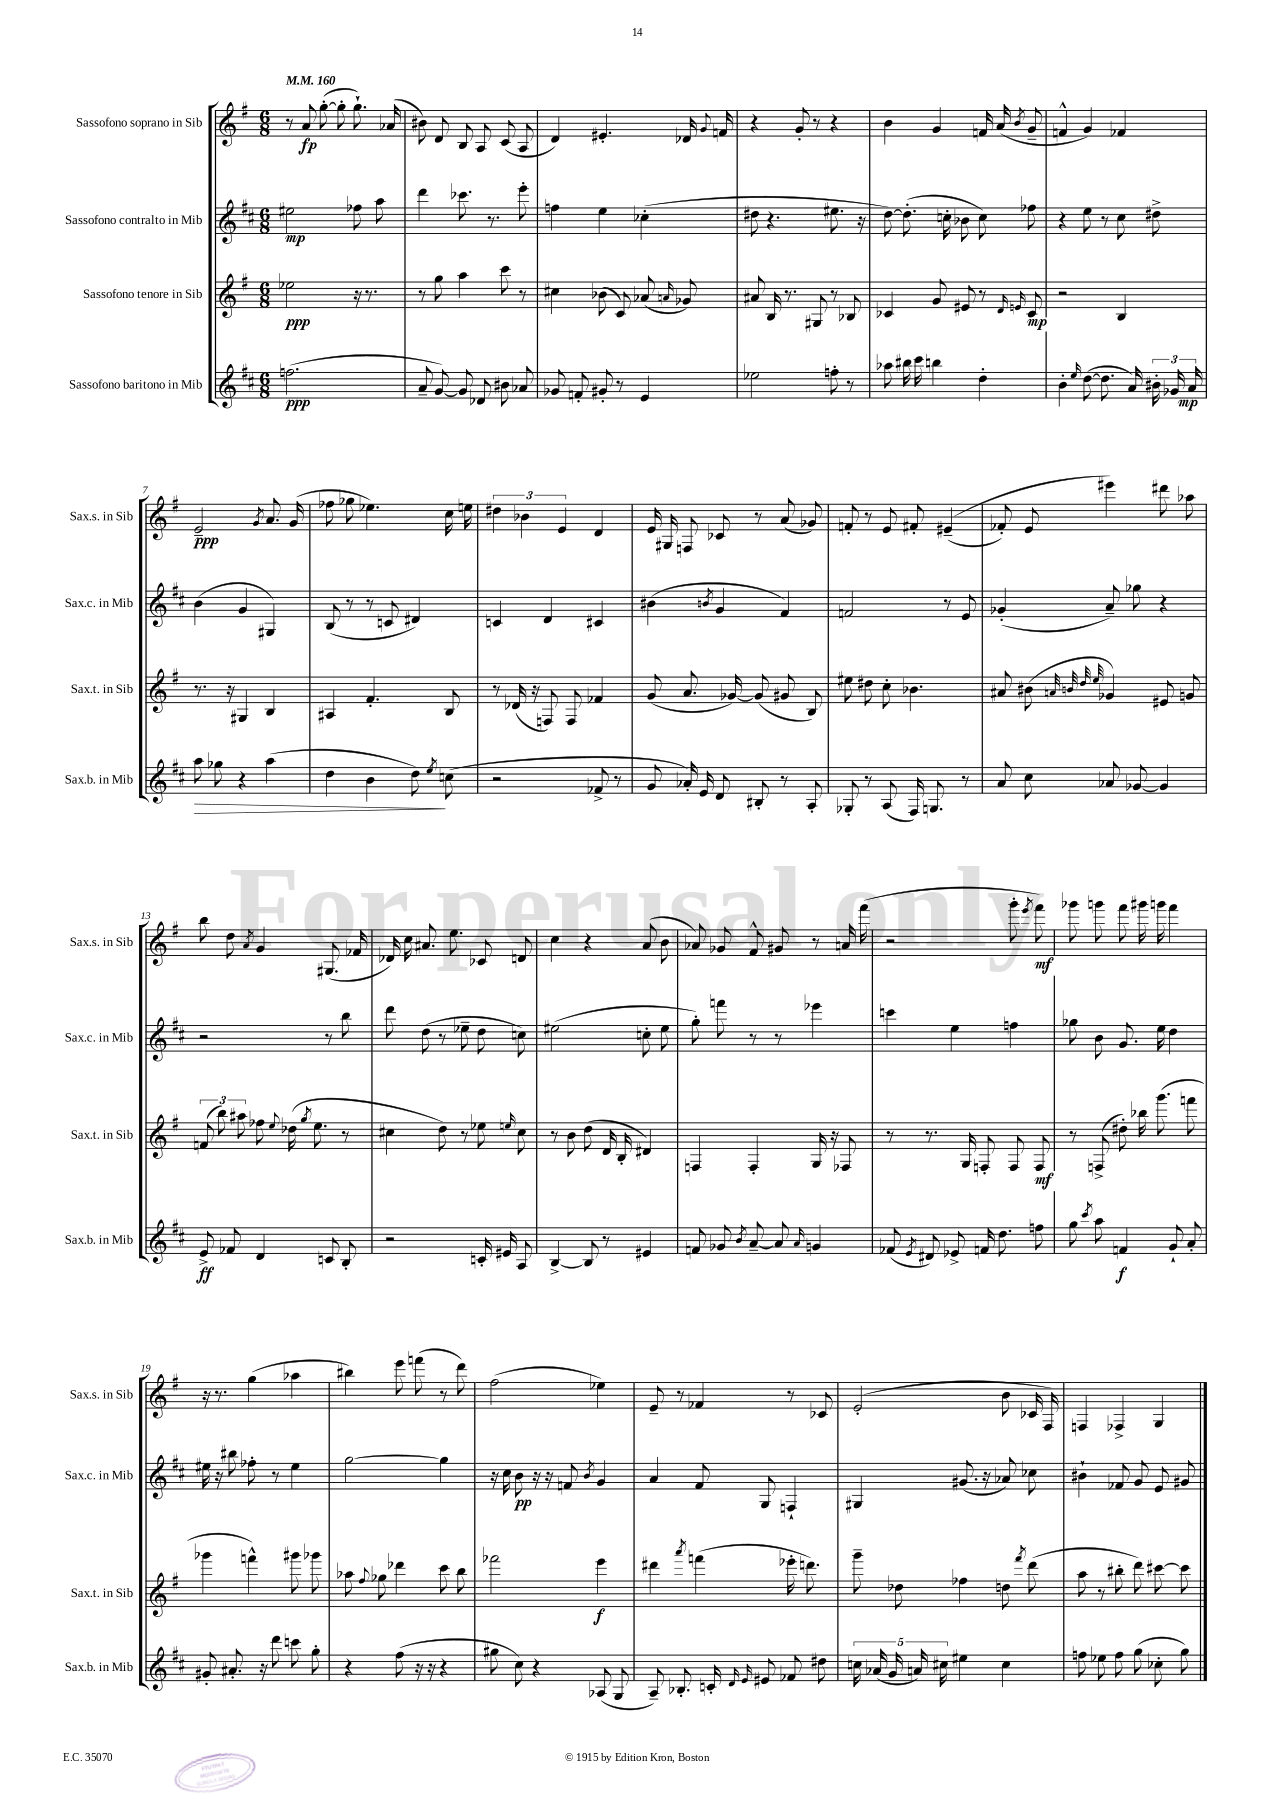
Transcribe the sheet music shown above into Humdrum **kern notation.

**kern	**kern	**kern	**kern
*staff4	*staff3	*staff2	*staff1
*clefG2	*clefG2	*clefG2	*clefG2
*k[f#c#]	*k[f#]	*k[f#c#]	*k[f#]
*M6/8	*M6/8	*M6/8	*M6/8
*MM160	*MM160	*MM160	*MM160
(2.ff	2ee-	2ee#	8r
.	.	.	8a
.	.	.	([8gg'
.	.	.	8gg']
.	16r	8ff-	8.gg`)
.	8.r	.	.
.	.	8aa	.
.	.	.	(16a-
=	=	=	=
8a~	8r	4ddd	8b#)
[8g)	8gg	.	8d
8g]	4aa	8.ccc-	8B
8d-	.	.	8A
.	.	8.r	.
8b#	8ccc	.	(8c
8a-	8r	8eee'	8A
=	=	=	=
8g-	4cc#	4ff	4d)
8f'	.	.	.
8g#'	(8b-	4ee	4.e#'
8r	8c)	.	.
4e	(8a-	(4cc-'	.
.	16qqa	.	.
.	8g-)	.	16d-
.	.	.	8qqg
.	.	.	16f
=	=	=	=
2ee-	8a#	8dd#	4r
.	16B	4.r	.
.	8.r	.	.
.	.	.	8g'
.	8G#	.	8r
8ff'	8r	8.ee#	4r
8r	8B-	.	.
.	.	16r	.
=	=	=	=
8aa-	4c-	[8dd)	4b
16bb#	.	(8.dd']	.
16ccc#	.	.	.
4bb	8g	.	4g
.	.	16cc'	.
.	8e#	8b-	.
4dd'	8r	8cc)	16f
.	.	.	(16a
.	16qqd	.	.
.	16qqe	.	8qb
.	8c-	8ff-	8g~
=	=	=	=
4b'	2r	4r	4f^^
16qqee	.	.	.
([8dd	.	8ee	4g)
8.dd]	.	8r	.
.	4B	8cc#	4f-
16a)	.	.	.
24b#'	.	8dd#^	.
24g-	.	.	.
24a	.	.	.
=	=	=	=
8aa	8.r	(4b	2e~
8gg-	.	.	.
.	16r	.	.
4r	4G#	4g	.
.	.	.	8qg
(4aa	4B	4G#)	8.a
.	.	.	(16g
=	=	=	=
4dd	4A#	(8B	8ff-
.	.	8r	8gg-
4b	4.f#'	8r	4.ee-)
.	.	8c	.
8dd)	.	4d#)	.
8qee	.	.	.
(8cc	8B	.	16cc
.	.	.	16ee
=	=	=	=
2r	8r	4c	6dd#
.	(16d-	.	.
.	.	.	6b-
.	16r	.	.
.	8F)	4d	.
.	.	.	6e
.	8F	.	.
8f-^	4f-	4c#	4d
8r	.	.	.
=	=	=	=
8g	(8g	(4b#	16e
.	.	.	16G#
16a-')	8.a	.	8F
16e	.	.	.
.	.	8qb	.
8d	.	4g	8c-
.	[16g-)	.	.
8B#'	(8g-]	.	8r
8r	8g#	4f#)	(8a
8A'	8B)	.	8g-)
=	=	=	=
8G-'	8ee#	2f	8f'
8r	8dd#	.	8r
(8A	8cc'	.	8e
16F#)	4.b-	.	8f#'
8.G	.	.	.
.	.	8r	&((4e#~
8r	.	8e	.
=	=	=	=
8a	8a#	(4g-'	8f-')
8cc#	(8b#	.	8e
.	32qqa	.	.
.	32qqb	.	.
.	32qqdd	.	.
.	32qqee	.	.
8a-	4g-)	8a~)	4eee#&)
[8g-	.	8gg-	.
4g-]	8e#	4r	8ddd#
.	8g	.	8aa-
=	=	=	=
8e^	(12f	2r	8bb
.	12bb)	.	.
8f-	.	.	8dd
.	12aa#	.	.
.	.	.	8qa
4d	8ff-	.	4g
.	8qqee	.	.
.	(16dd-	.	.
.	8qgg	.	.
.	8.ee	.	.
8c	.	8r	(8.G#
8B'	8r	8bb	.
.	.	.	16f-
=	=	=	=
2r	4cc#	8ddd	16d-)
.	.	.	16cc
.	.	(8dd	8.a#
.	8dd)	8r	.
.	.	.	8.ee
.	8r	8ee-~	.
16c'	8ee-	8dd	8c-
16e#	.	.	.
.	16qqee	.	.
8A	8cc#	8cc)	8d
=	=	=	=
[4B^	8r	(2ee#	4cc
.	8b	.	.
8B]	(8dd	.	4r
8r	16d	.	.
.	16B'	.	.
4e#	4d#)	8cc'	(8a
.	.	8ee#	8b
=	=	=	=
8f	4F	8gg')	8a-)
8g-	.	8fff	8g-
8qb	.	.	.
[8a~	4F'	8r	8f#^^
8a]	.	8r	8g#
16qqa	.	.	.
4g	16G	4eee-	8r
.	16r	.	.
.	8F-	.	16a
.	.	.	(16fff#
=	=	=	=
(8f-	8r	4ccc	2r
8qe	.	.	.
8d#)	8.r	.	.
8e-^	.	4ee	.
.	16G	.	.
16f	8F'	.	.
8.dd	.	.	.
.	8F	4ff	8ggg'
.	.	.	8qeee
8ff	8F	.	8fff#)
=	=	=	=
8gg	8r	8gg-	8ggg-
8qccc#	.	.	.
8aa	(8F^	8b	8ggg
4f	8dd#')	8.g	8fff#
.	16bb-	.	16ggg#
.	(8.ggg	16ee	16ggg
8g`	.	4dd	4fff#
8a'	8fff	.	.
=	=	=	=
8g#'	4ggg-	16ee#	16r
.	.	16r	8.r
8.a#'	.	8bb#	.
.	4fff^^)	8ff-'	(4gg
16r	.	.	.
8ddd	.	8r	.
8ccc	8ggg#	4ee#	4aa-
8gg'	8ggg-	.	.
=	=	=	=
4r	8aa-	[2gg	4bb#)
.	8qqff#	.	.
.	8gg-	.	.
(8ff#	4ddd-	.	8eee
16r	.	.	(8fff
16r	.	.	.
4r	8ccc	4gg]	8r
.	8bb	.	8ddd)
=	=	=	=
8gg#	2fff-	16r	(2ff#
.	.	16cc#	.
8cc#)	.	8b	.
4r	.	16r	.
.	.	16r	.
.	.	8f	.
.	.	8qb	.
(8A-	4eee	4g	4ee-)
8G	.	.	.
=	=	=	=
8A~)	4ddd#	4a	8e~
8.B-'	.	.	8r
.	8qaaa	.	.
.	(4fff	8f#	4f-
16c'	.	.	.
16qqd	.	.	.
16qqe	.	.	.
8e#	.	8G	.
8f-	16eee-'	4F`	8r
.	8.ddd)	.	.
8dd#	.	.	8c-
=	=	=	=
20cc	8ggg~	4G#	(2e'
(20a-	.	.	.
20g	.	.	.
.	8dd-	.	.
20a)	.	.	.
20cc#	.	.	.
4ee#	4ff-	(8.g#	.
.	.	16r	.
4cc#	8dd	8a-)	8b
.	8qfff#	.	.
.	(8ddd	8cc-	16c-
.	.	.	16F#)
=	=	=	=
8ff	8aa	4b#`	4F
8ee-	8r	.	.
8ff	8bb#'	8f-	4F-^
(8gg	8ddd)	8g	.
8cc-'	[8ccc#	8e	4G
8gg)	8ccc#]	8g#	.
==	==	==	==
*-	*-	*-	*-
